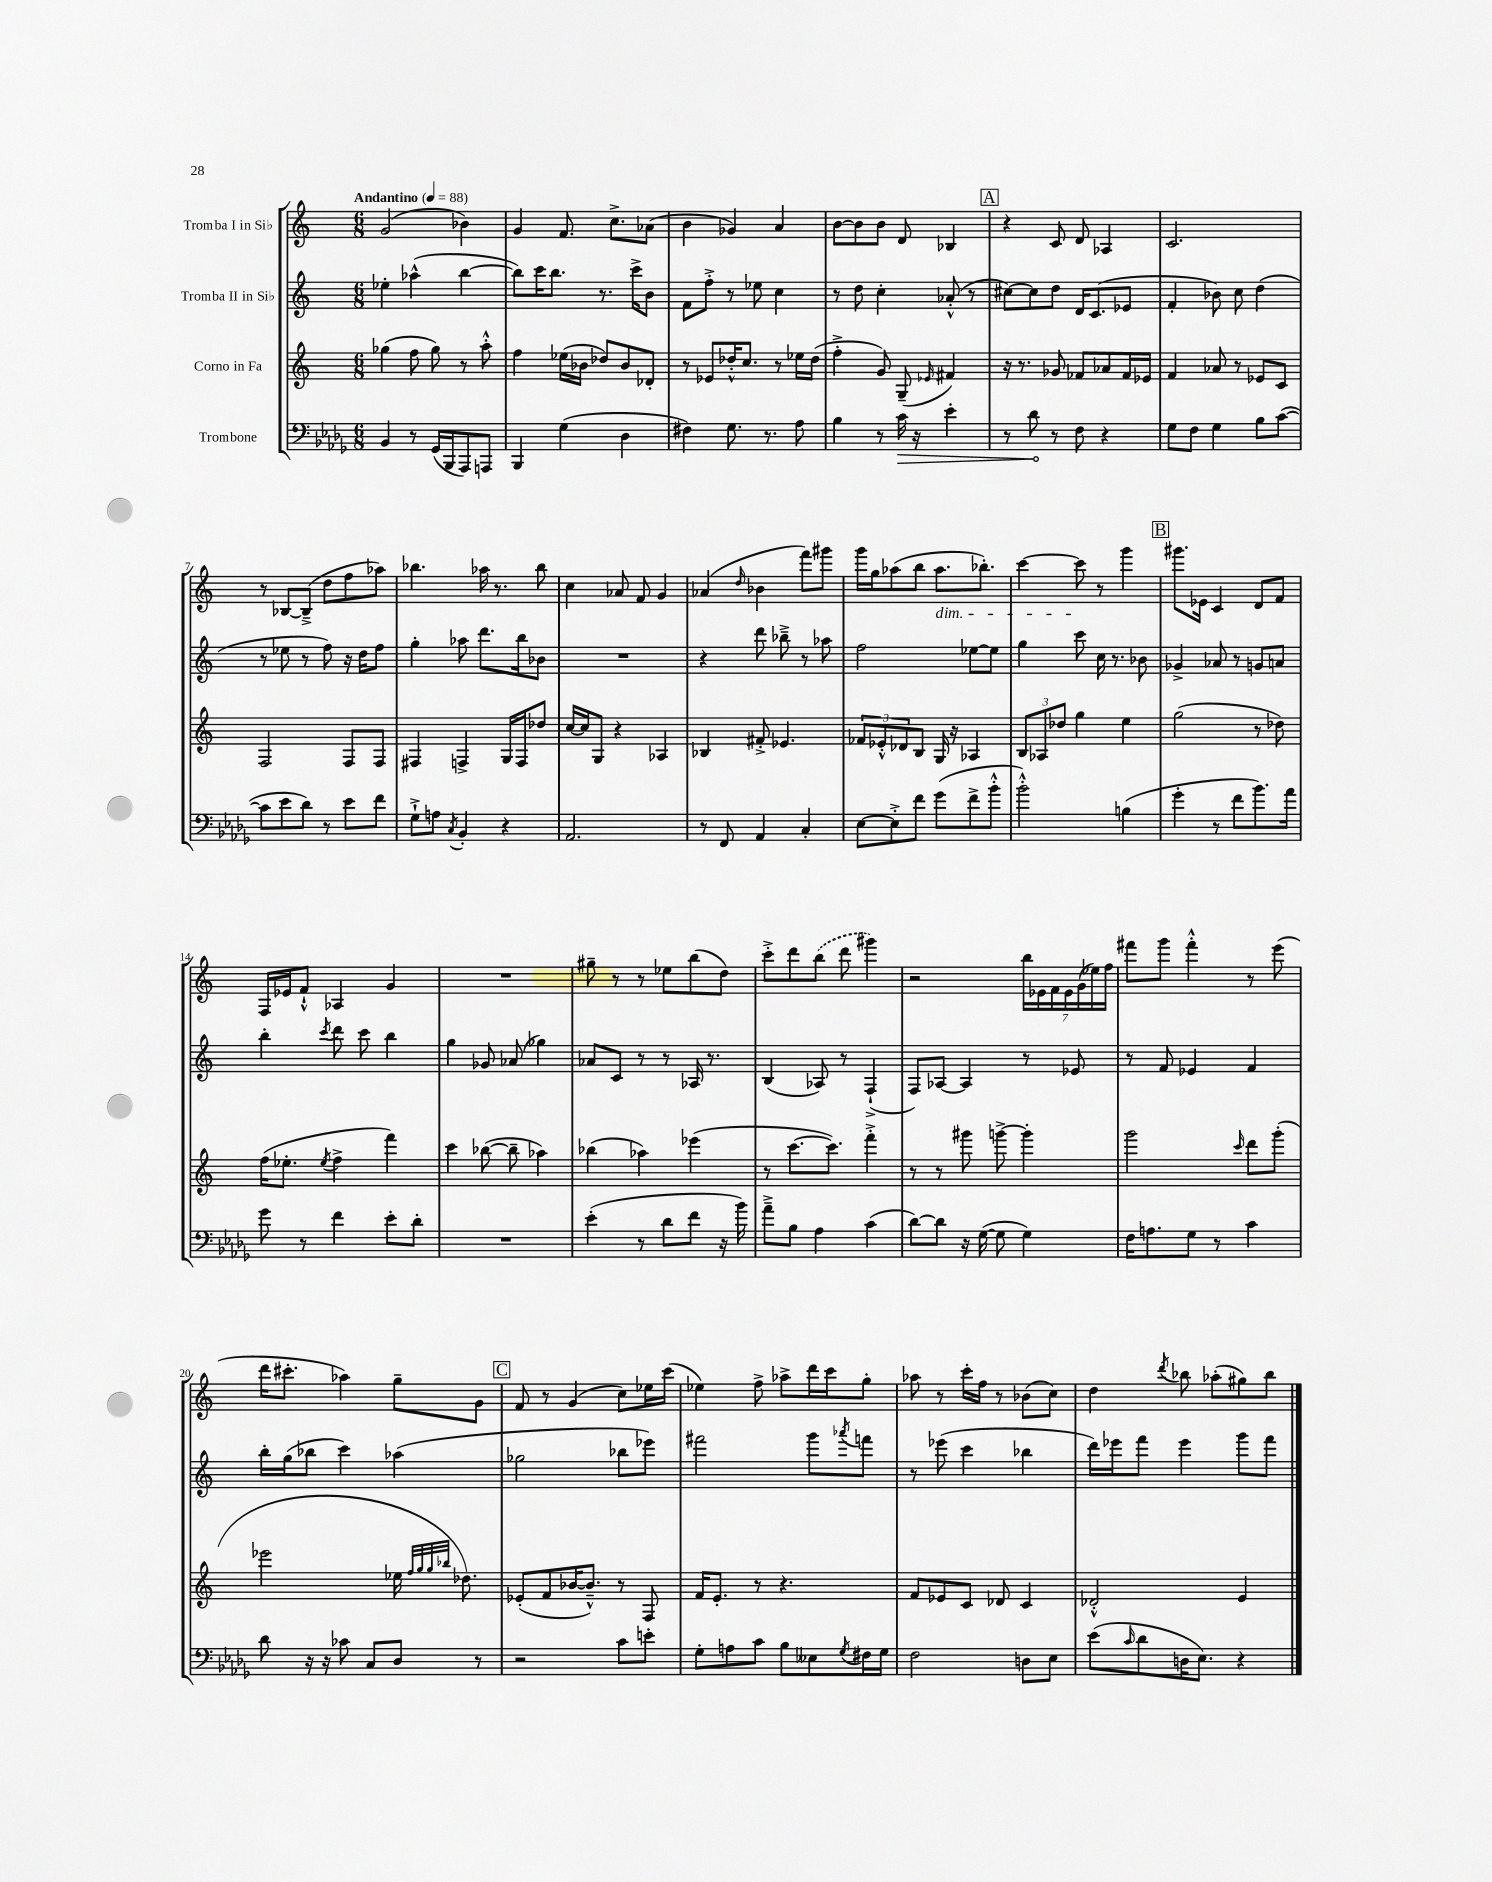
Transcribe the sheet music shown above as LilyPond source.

<<
\new StaffGroup <<
\new Staff = "s0" \with { instrumentName = "Tromba I in Sib" } {
    \clef treble \key c \major \numericTimeSignature \time 6/8 \tempo "Andantino" 4 = 88
    g'2( bes'4) |
    g'4 f'8. c''8.-> aes'8( |
    b'4 ges'4) a'4 |
    b'8~ b'8 b'8 d'8 bes4 |
    \mark \markup { \box "A" } r4 c'8 d'8 aes4 |
    c'2. |
    r8 bes8~ bes8--->( d''8 f''8 aes''8) |
    bes''4. aes''16 r8. bes''8 |
    c''4 aes'8 f'8 g'4 |
    aes'4( \grace { d''16 } bes'4 f'''8) gis'''8 |
    g'''16 g''16 aes''8( b''8 aes''8.\dim bes''8.-.) |
    c'''4~ c'''8\! r8 g'''4 |
    \mark \markup { \box "B" } gis'''8. ees'16 c'4 d'8 f'8 |
    f16 ees'16 f'8-!-^ aes4 g'4 |
    R2. |
    gis''8-- r8 r8 ees''8 b''8( d''8) |
    c'''8-.-> d'''8 \once \slurDashed b''8( d'''8 gis'''4) |
    r2 \tuplet 7/4 { b''16 ees'16 f'16 ees'16 g'16( ees''16) f''16 } |
    fis'''8 g'''8 fis'''4-.-^ r8 e'''8( |
    d'''16 cis'''8.-. aes''4) g''8-- g'8 |
    \mark \markup { \box "C" } f'8 r8 g'4( c''8) ees''16 c'''16( |
    ees''4) f''8-> aes''8-> d'''16 c'''16 g''8-. |
    aes''8 r8 c'''16-. f''16 r8 bes'8( c''8) |
    d''4 \acciaccatura { d'''8 } bes''8 aes''8-.( gis''8) bes''8 \bar "|." |
}
\new Staff = "s1" \with { instrumentName = "Tromba II in Sib" } {
    \clef treble \key c \major \numericTimeSignature \time 6/8
    ees''4-. aes''4-^( b''4~ |
    b''8) c'''16 b''8. r8. c'''16-> b'8 |
    f'8 f''8-.-> r8 ees''8 c''4 |
    r8 d''8 c''4-. aes'8-.-^( r8 |
    \mark \markup { \box "A" } cis''8~) cis''8 d''8 d'16 c'8.( ees'8 |
    f'4-. bes'8) c''8 d''4( |
    r8 ees''8 r8 f''8) r16 d''16 f''8 |
    g''4-. aes''8 d'''8. b''16 bes'8 |
    R2. |
    r4 d'''8 bes''8---> r8 aes''8 |
    f''2 ees''8~ ees''8 |
    g''4 c'''8 c''16 r8. bes'8 |
    \mark \markup { \box "B" } ges'4-> aes'8 r8 g'8 a'8 |
    b''4-. \acciaccatura { c'''8 } d'''8 c'''8 b''4 |
    g''4 ges'8 aes'8( ges''4) |
    aes'8 c'8 r8 r8 aes16 r8. |
    b4( aes8) r8 f4-!->( |
    f8) aes8~ aes4 r8 ees'8 |
    r8 f'8 ees'4 f'4 |
    b''16-. g''16( bes''8 c'''4) aes''4( |
    \mark \markup { \box "C" } ges''2 bes''8 ees'''8) |
    fis'''2 g'''8 \acciaccatura { aes'''8 } f'''8 |
    r8 ees'''8( c'''4 bes''4 |
    d'''16) ees'''16 f'''8 ees'''4 g'''8 f'''8 \bar "|." |
}
\new Staff = "s2" \with { instrumentName = "Corno in Fa" } {
    \clef treble \key c \major \numericTimeSignature \time 6/8
    ges''4( f''8 ges''8) r8 a''8-.-^ |
    f''4 ees''16( bes'16 des''8) bes'8 des'8-. |
    r8 ees'8 des''16-.-^ c''8. r8 ees''16 des''16( |
    f''4-.-> g'8) g8--( \grace { ees'16 } fis'4) |
    \mark \markup { \box "A" } r16 r8. ges'8 fes'8 aes'8 fes'16 ees'16 |
    f'4 aes'8 r8 ees'8 c'8 |
    f2 f8 f8 |
    fis4 f4-> g16 f16 des''8 |
    c''16~ c''16 g8 r4 aes4 |
    bes4 fis'8-.-> ees'4. |
    \tuplet 3/2 { fes'8 ees'8-.-^ des'8 } b8 g16 r16 aes4 |
    \tuplet 3/2 { b8 aes8 des''8 } g''4 e''4 |
    \mark \markup { \box "B" } g''2( r8 des''8) |
    f''16( ees''8.-. \acciaccatura { ees''8 } f''4-> f'''4) |
    c'''4 bes''8~( bes''8-- aes''4) |
    bes''4( aes''4) ees'''4( |
    r8 c'''8.~ c'''8.) f'''4-.-> |
    r8 r8 gis'''8 g'''8~-> g'''4-. |
    g'''2 \grace { c'''16 } d'''8 g'''8-.( |
    ees'''2 ees''16 \grace { f''32 g''32 g''32 bes''32 } des''8.) |
    \mark \markup { \box "C" } ees'8-.( f'8 bes'16~ bes'8.---^) r8 f8 |
    f'16 e'8.-. r8 r4. |
    f'8 ees'8 c'8 des'8 c'4 |
    des'2-.-^ e'4 \bar "|." |
}
\new Staff = "s3" \with { instrumentName = "Trombone" } {
    \clef bass \key des \major \numericTimeSignature \time 6/8
    bes,4 r8 ges,16( bes,,16 aes,,8) a,,8 |
    bes,,4 ges4( des4 |
    fis4) ges8. r8. aes8 |
    bes4 r8 \once \override Hairpin.circled-tip = ##t c'16\> r16 ees'4-. |
    \mark \markup { \box "A" } r8 des'8\! r8 f8 r4 |
    ges8 f8 ges4 bes8 c'8~( |
    c'8 ees'8 des'8) r8 ees'8 f'8 |
    ges8-!-> a8 \acciaccatura { c8 } bes,4-. r4 |
    aes,2. |
    r8 f,8 aes,4 c4-. |
    ees8~ ees8-.-> f'8 ges'8( f'8-> bes'8-.-^ |
    bes'2-.-^) b4( |
    \mark \markup { \box "B" } ges'4-. r8 f'8 bes'8.) aes'16 |
    ges'8 r8 f'4 ees'8-. des'8-. |
    R2. |
    ees'4-.( r8 des'8 f'8 r16 bes'16) |
    aes'8---> bes8 aes4 c'4( |
    des'8~) des'8 r16 ges16~( ges8 ges4) |
    f16 a8. ges8 r8 c'4 |
    des'8 r16 r16 ces'8 c8 des8 r8 |
    \mark \markup { \box "C" } r2 c'8 e'8-. |
    ges8-. a8 c'8 bes8 eeses8 \acciaccatura { ges8 } fis16 ges16 |
    f2 d8 ees8 |
    ees'8( \grace { c'16 } des'8 d16 ees8.) r4 \bar "|." |
}
>>
>>
